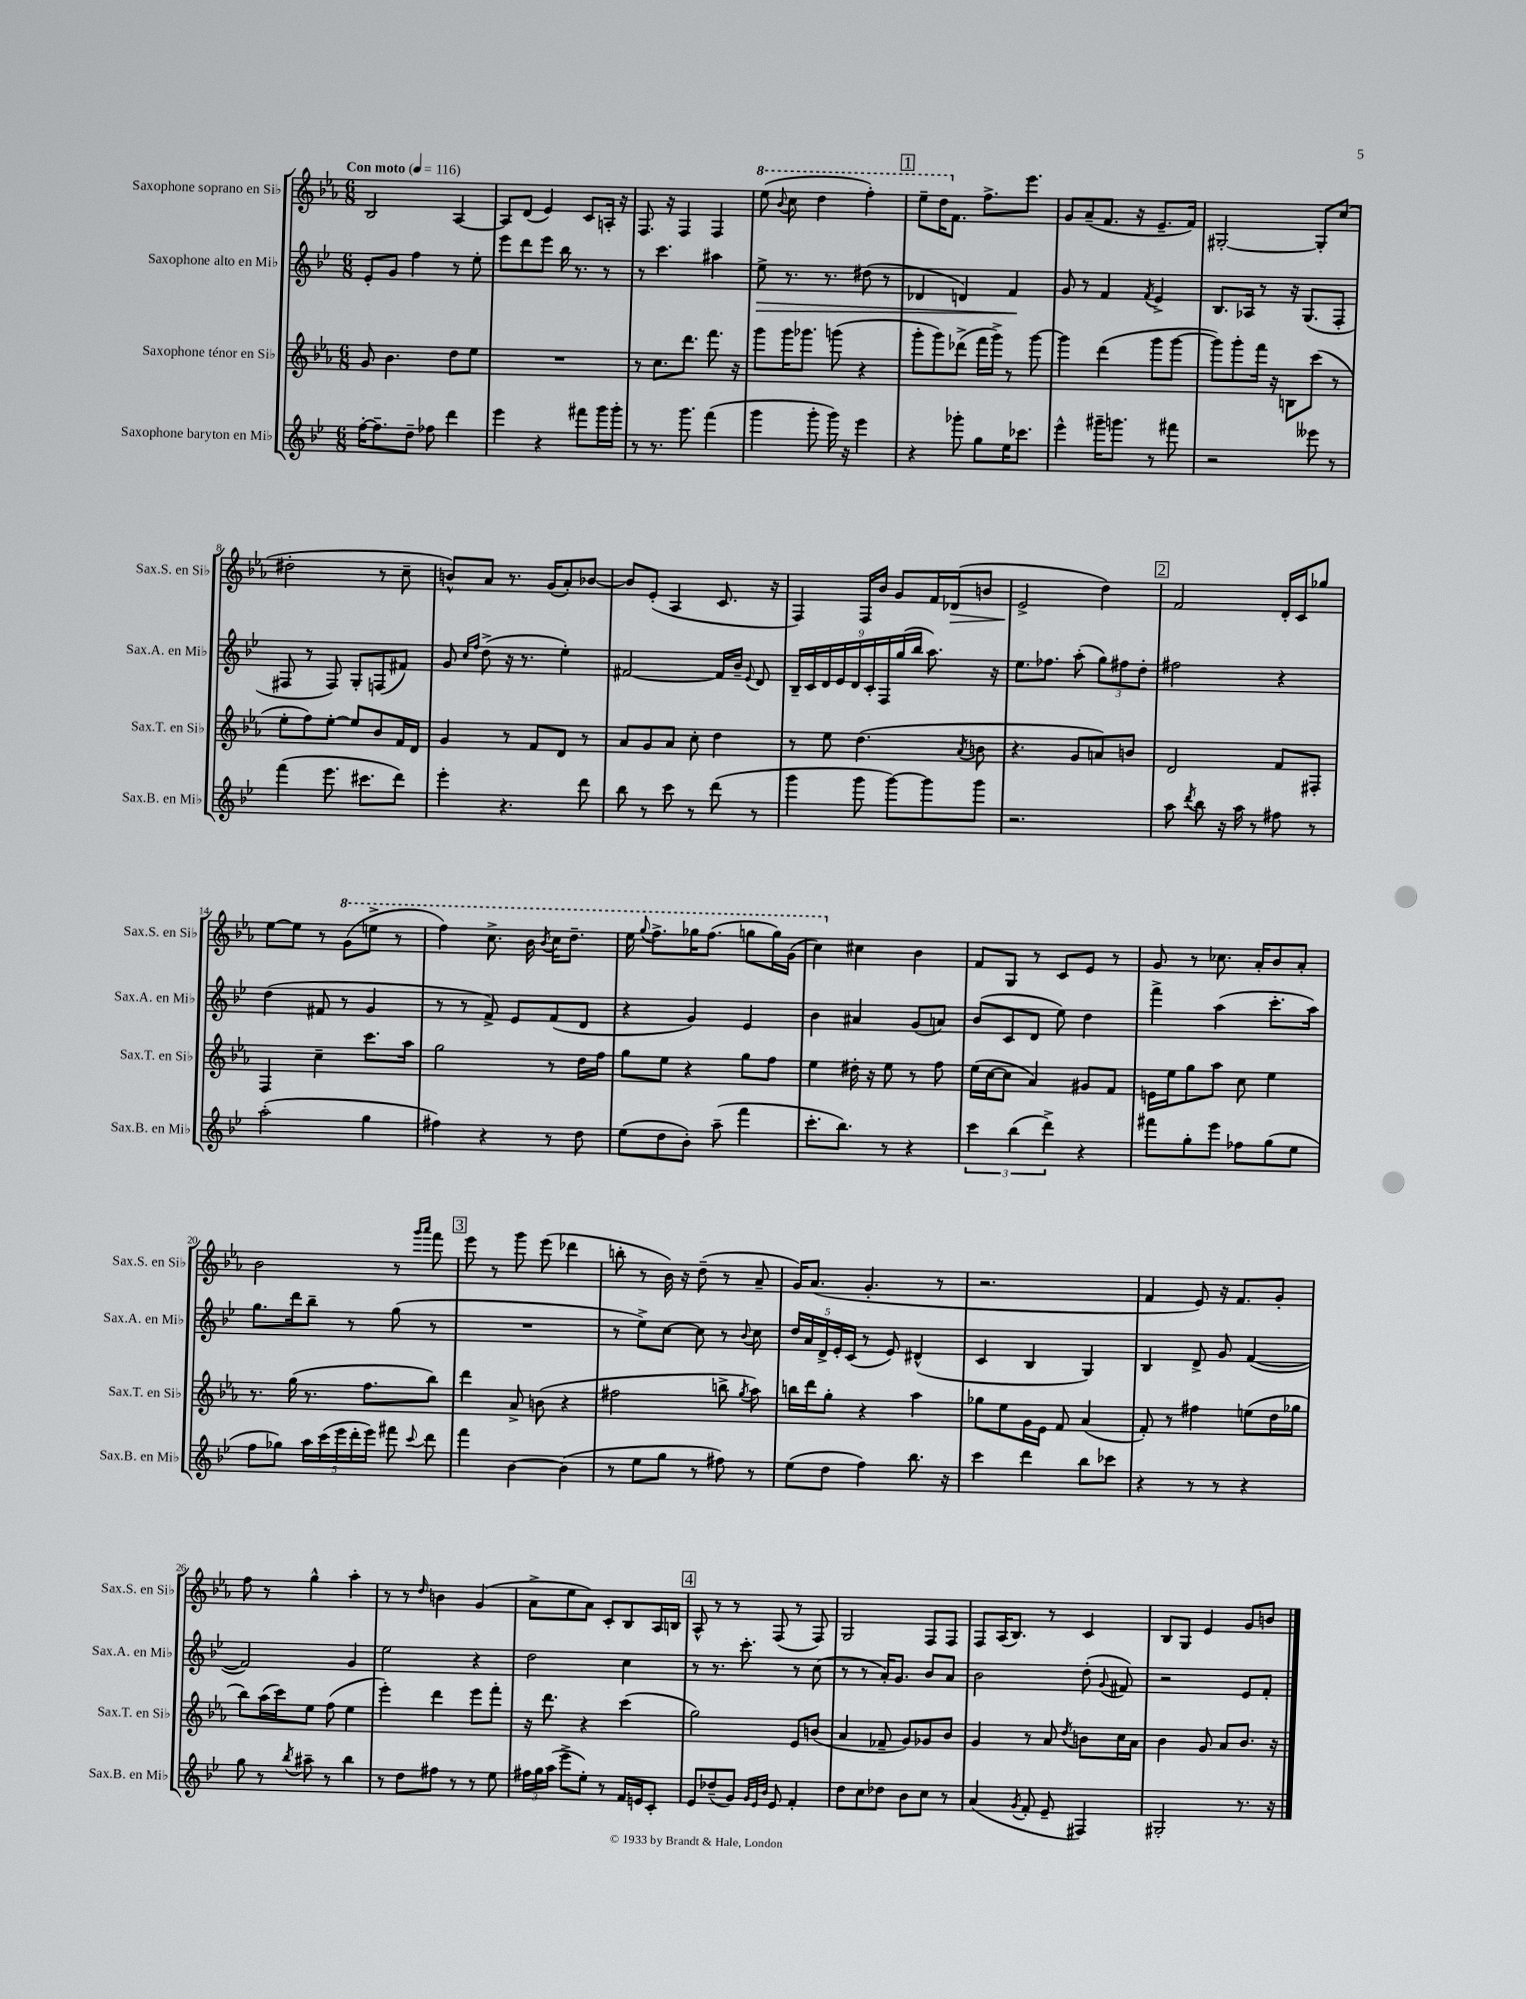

**kern	**kern	**kern	**kern
*staff4	*staff3	*staff2	*staff1
*clefG2	*clefG2	*clefG2	*clefG2
*k[b-e-]	*k[b-e-a-]	*k[b-e-]	*k[b-e-a-]
*M6/8	*M6/8	*M6/8	*M6/8
*MM116	*MM116	*MM116	*MM116
[16ff'	8g	8e-'	2B-
8.ff~]	.	.	.
.	4.b-	8g	.
8dd~	.	4ff	.
8ff-	.	.	.
4ddd	8dd	8r	[4A-
.	8ee-	8ee-'	.
=	=	=	=
4eee-	2.r	8eee-	8A-]
.	.	8ddd	(8d
4r	.	8eee-	4e-)
.	.	16bb-	.
.	.	8.r	.
8fff#	.	.	8c
16ggg	.	8r	16A'
16ggg'	.	.	16r
=	=	=	=
8r	8r	8r	8.F
8.r	8.cc	4.ccc	.
.	.	.	16r
.	.	.	4F
8.ggg	8.ddd	.	.
(4fff	8.fff	4aa#	4F
.	16r	.	.
=	=	=	=
4ggg	8ggg	8ee-^	(8eee-
.	.	.	8qqbb-
.	16ggg	8.r	8ccc
.	8.ggg-	.	.
8ggg'	.	.	4ddd
.	.	8.r	.
16ggg)	(8ggg	.	.
16r	.	.	.
4eee-	4r	(8dd#	4fff')
.	.	8r	.
=	=	=	=
4r	8ggg'	4d-	8eee-~
.	8ggg)	.	16ddd
.	.	.	8.f
8ggg-'	(8ddd-^	4d)	.
8gg	16fff	.	8.ff^
.	16ggg^)	.	.
16ee-	8r	4f	.
8.ccc-	.	.	8.eee-
.	[8ggg	.	.
=	=	=	=
4eee-^^	4ggg]	8g	8g
.	.	8r	(8a-~
16ggg#~	(4ddd	4f	8.f
8.ggg	.	.	.
.	.	.	16r
.	.	8qf	.
8r	8ggg	4e-^	8.e-~
8fff#	[8ggg	.	.
.	.	.	16f)
=	=	=	=
2r	8ggg])	8.B-	[2G#'
.	8ggg'	.	.
.	.	16A-	.
.	16fff	8r	.
.	16r	.	.
.	8B	16r	.
.	.	(8.G	.
8eee--	(8ccc	.	8G#']
8r	8r	8F'	(8cc
=	=	=	=
(4fff	8ee-'	8F#	2dd#'
.	8ff)	8r	.
8.eee-	[8ee-'	8F#)	.
.	8ee-]	8G'	.
8.ccc#	.	.	.
.	8b-	(8F	8r
8ddd)	16f	8f#)	8cc~
.	16d	.	.
=	=	=	=
4eee-'	4g	8g	8b^^)
.	.	16qqcc	.
.	.	16qqff	.
.	.	(8dd^	8a-
4.r	8r	16r	8.r
.	.	8.r	.
.	8f	.	.
.	.	.	(16g
.	8d	4ee-')	8a-')
8ddd	8r	.	[8b-
=	=	=	=
8bb-	8a-	[2f#	8b-]
8r	8g	.	(8e-'
8ccc	8a-	.	4A-
8r	8cc'	.	.
(8ddd	4dd	16f#]	8.c
.	.	16b-~	.
.	.	8qqe-	.
8r	.	8d	.
.	.	.	16r
=	=	=	=
4ggg	8r	18B-~	4F)
.	.	18c	.
.	.	18d	.
.	8ee-	.	.
.	.	18e-	.
.	.	18d	.
8ggg	(4.dd	.	16F
.	.	18c'	.
.	.	.	16b-
.	.	18F	.
[8ggg)	.	.	8g
.	.	(18gg	.
.	.	18bb-	.
8ggg]	.	8.aa)	16f
.	.	.	(16d-
.	8qa-	.	.
8ggg	8b	.	8b
.	.	16r	.
=	=	=	=
2.r	4.r	8.ee-	2e-^
.	.	8.ff-	.
.	8g	(8aa'	.
.	8a)	12gg)	4dd)
.	.	12ff#	.
.	8b	.	.
.	.	12dd'	.
=	=	=	=
8aa	2d	2ff#	2f
8qddd	.	.	.
8bb-	.	.	.
16r	.	.	.
16aa	.	.	.
8r	.	.	.
8ff#	8f	4r	16d'
.	.	.	16c
8r	8F#'	.	8gg-
=	=	=	=
(2aa'	4F	(4dd	[8ee-
.	.	.	8ee-]
.	4cc~	8f#	8r
.	.	8r	(8gg
4gg	8.ccc	4g	8eee^
.	.	.	8r
.	16aa-	.	.
=	=	=	=
4ff#)	2gg	8r	4fff)
.	.	8r	.
4r	.	8f^)	8.ccc^
.	.	8e-	.
.	.	.	16bb-
.	.	.	8qbb-
8r	8r	(8f	16ccc
.	.	.	8.ddd~
8dd	16dd	8d	.
.	16ff	.	.
=	=	=	=
(8ee-	8gg	4r	16eee-
.	.	.	8qqggg
.	.	.	8.fff^
8dd	8ee-	.	.
8b-')	4r	4g)	16ggg-
.	.	.	(8.fff
(8aa~	.	.	.
4fff	8gg	4e-	8ggg
.	8ff	.	16ggg)
.	.	.	(16gg
=	=	=	=
8.ccc'	4ee-	4b-	4ccc)
8.bb-)	.	.	.
.	16dd#'	4a#	4cc#
.	16r	.	.
8r	8ee-	.	.
4r	8r	(8g	4b-
.	8ff	8a)	.
=	=	=	=
6ccc	(16ee-	(8b-	8f
.	[16cc	.	.
.	8cc]	8c	8G
(6bb-	.	.	.
.	4a-)	8d	8r
6ddd^)	.	.	.
.	.	8ee-)	8c
4r	8g#	4dd	8e-
.	8f	.	8r
=	=	=	=
8fff#	16e	4fff^	8g
.	16ee-	.	.
8gg'	8gg	.	8r
8eee-	8aa-	(4aa	8.cc-
8ff-	8cc	.	.
.	.	.	16a-'
(8gg	4ee-	8.ccc'	8b-
8ee-	.	.	8a-'
.	.	16aa)	.
=	=	=	=
8ff	8.r	8.gg	2b-
8gg-)	.	.	.
.	(16gg	16ddd	.
20aa	8.r	8bb-~	.
(20ccc	.	.	.
20eee-	.	.	.
.	.	8r	.
20ddd'	.	.	.
.	8.ff	.	.
20eee-)	.	.	.
8fff#	.	(8gg	8r
.	.	.	16qqggg
8qqccc	.	.	16qqaaa-
8ddd	8bb-)	8r	8fff
=	=	=	=
4fff	4ddd	2.r	8eee-
.	.	.	8r
[4b-	8a-^	.	8ggg
.	(8b	.	(8eee-
(4b-]	4r	.	4ddd-
=	=	=	=
8r	2ff#	8r	8bb'
8ee-	.	8ee-^)	8r
8gg	.	[8cc	16b-)
.	.	.	16r
8r	.	8cc]	(8dd~
8ff#)	8bb^	8r	8r
.	8qgg	8qqb-	.
8r	8aa-)	8cc	8a-~
=	=	=	=
(8ee-	16bb	20dd	16g)
.	.	20a	.
.	16ddd	.	(8.a-
.	.	20d^	.
8dd	8gg'	.	.
.	.	20e-'	.
.	.	(20c	.
4ff)	4r	8r	4.g'
.	.	8e-)	.
8.bb-	4aa-	(4d#^^	.
.	.	.	8r
16r	.	.	.
=	=	=	=
4ccc	8gg-	4c	2.r
.	8ee-	.	.
4ddd	16g	4B-	.
.	16e-	.	.
.	8f	.	.
8bb-	(4a-	4G)	.
8ccc-	.	.	.
=	=	=	=
4r	8f')	4B-	4f
.	8r	.	.
8r	4ff#	8d^	8e-)
8r	.	8g	16r
.	.	.	8.f
4r	(8ee	([4f	.
.	16dd	.	8g'
.	16gg-	.	.
=	=	=	=
8gg	8bb-)	2f])	8ff
8r	(16aa-	.	8r
.	16ccc)	.	.
8qbb-	.	.	.
8aa#~	8ee-	.	4gg^^
8r	(8ff	.	.
4bb-	4ee-	4g	4aa-'
=	=	=	=
8r	4eee-')	2ee-	8r
8dd	.	.	8r
.	.	.	16qqdd
8ff#	4ddd	.	4b
8r	.	.	.
8r	8eee-	4r	(4g
8ee-	8fff'	.	.
=	=	=	=
24ff#	16r	2dd	8a-^
24gg	.	.	.
.	8.ddd	.	.
(24aa	.	.	.
8eee-^	.	.	8ee-
8ee-')	4r	.	8a-)
8r	.	.	8c'
16f	(4ccc	4cc	8B-
16e	.	.	.
8c'	.	.	16A-
.	.	.	16B
=	=	=	=
8e-	2gg)	8r	8A-^^
(8dd-~	.	8.r	8r
8g)	.	.	8r
.	.	8.ccc'	.
32qqg	.	.	.
32qqe-	.	.	.
32qqb-	.	.	.
8e-	.	.	(8F
4f'	8e-	8r	8r
.	(8b	(8cc	8F)
=	=	=	=
8dd	4a-	8r	2G
8cc	.	8r	.
8dd-	8f-~	16a')	.
.	.	8.g	.
8b-	8g)	.	.
8cc	8g-	8b-	8F
8r	8b-	8a	8F
=	=	=	=
(4a	4g	2b-	8F
.	.	.	(16A-
.	.	.	8.B-)
8qg	.	.	.
8f'	8r	.	.
8e-~	8a-	.	8r
.	8qdd	.	.
4F#)	8b	(8dd'	4c
.	.	8qqg	.
.	16cc	8f#)	.
.	16a-	.	.
=	=	=	=
2G#'	4b-	2r	8B-
.	.	.	8G
.	8g	.	4e-
.	8a-	.	.
8.r	8.b-	8e-	8g
.	.	8f'	8b
16r	16r	.	.
==	==	==	==
*-	*-	*-	*-
